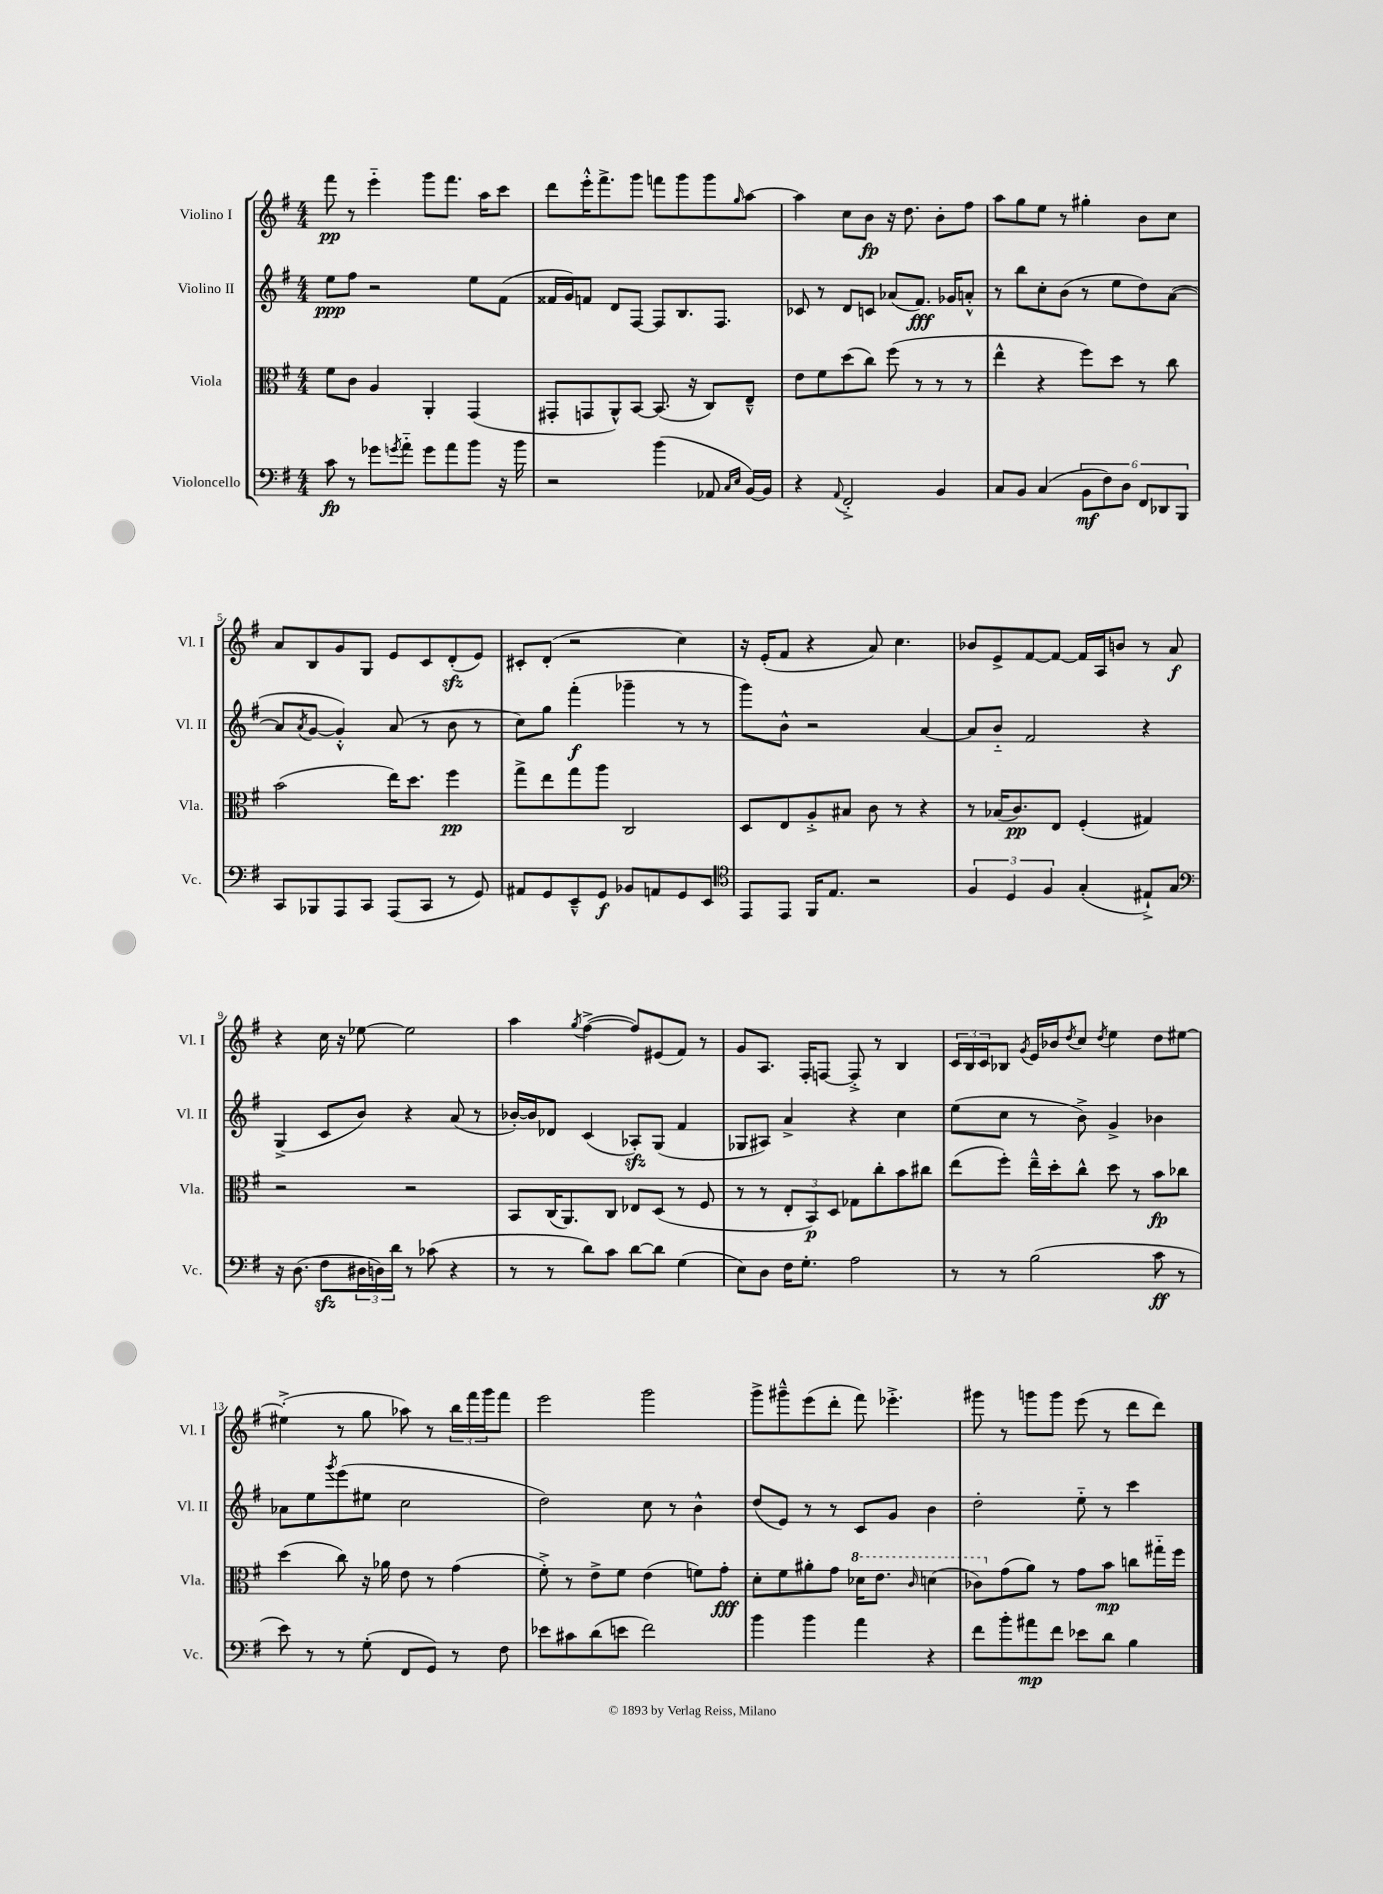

**kern	**kern	**kern	**kern
*staff4	*staff3	*staff2	*staff1
*clefF4	*clefC3	*clefG2	*clefG2
*k[f#]	*k[f#]	*k[f#]	*k[f#]
*M4/4	*M4/4	*M4/4	*M4/4
8c\	8f#\L	8ee\L	8fff#\
8r	8c\J	8ff#\J	8r
8g-\L	4A/	2r	4eee'~\
8qg/	.	.	.
8a'~\J	.	.	.
8g\L	4AA'/	.	8ggg\L
8a\	.	.	8.fff#\J
8b\J	(4GG/	8ee\L	.
.	.	.	16aa\LK
16r	.	(8f#\J	8ccc\J
16b\	.	.	.
=	=	=	=
2r	8GG#'/L	16f##/LL	8ddd\L
.	.	16g/J)	.
.	8GG/	8f/J	16eee'^^\K
.	.	.	8.fff#^\
.	8AA^^/)	8d/L	.
.	[8BB/J	[8F#/J	8ggg\J
(4b\	(8.BB/]	8F#/]L	8fff\L
.	.	8.B/	8ggg\
.	16r	.	.
8AA-/	8C/L)	.	8ggg\
.	.	8.F#/J	.
16qqC/LL	.	.	.
16qqE/JJ	.	.	16qqgg/
[16BB/LL)	8E~^^/J	.	[8aa\J
16BB/]JJ	.	.	.
=	=	=	=
4r	8e\L	8c-/	4aa\]
.	8f#\	8r	.
8qqAA/	.	.	.
2FF#'^/	(8dd\	8d/L	8cc\L
.	8cc\J)	8c/J	8b\J
.	(8ff#\	(8a-/L	16r
.	.	.	8.dd\
.	8r	8.f#/J)	.
4BB/	8r	.	8b'\L
.	.	16g-/LK	.
.	8r	8a'^^/J	8ff#\J
=	=	=	=
8C/L	4ee^^\	8r	8aa\L
8BB/J	.	8bb\L	8gg\
(4C/	4r	8cc'\	8ee\J
.	.	(8b\J	8r
12BB\L	8ff#\L)	8r	4gg#'\
12F#\)	.	.	.
.	8dd\J	8ee\L	.
12D\J	.	.	.
12FF#/L	8r	8dd\)	8b\L
12DD-/	.	.	.
.	8cc\	([8a\J	8cc\J
12BBB/J	.	.	.
=	=	=	=
8CC/L	(2b\	8a/]L	8a/L
.	.	8qa/	.
8BBB-/	.	[8g/J	8B/
8AAA/	.	4g'^^/])	8g/
8CC/J	.	.	8G/J
(8AAA/L	16ee\LK)	(8a/	8e/L
.	8.dd\J	.	.
8CC/J	.	8r	8c/
8r	4ff#\	8b\	(8d'/
8GG/)	.	8r	8e/J)
=	=	=	=
8AA#/L	8gg^\L	8cc\L)	8c#'/L
8GG/	8ee\	8gg\J	(8d'/J
8EE~^^/	8gg\	(4fff#'\	2r
8GG/J	8aa\J	.	.
8BB-/L	2C/	4ggg-~\	.
8AA/	.	.	.
8GG/	.	8r	4cc\)
8EE/J	.	8r	.
=	=	=	=
*clefC4	*	*	*
8EE/L	8D/L	8ggg\L)	16r
.	.	.	(16e'/LK
8EE/J	8E/	8b^^\J	8f#/J
16FF#/LK	8A'^/	2r	4r
8.E/J	.	.	.
.	8B#/J	.	.
2r	8c\	.	8a/)
.	8r	.	4.cc\
.	4r	[4a/	.
=	=	=	=
6F#/	8r	8a/]L	8b-/L
.	(16B-/LK	8b'~/J	8e^/
6D/	.	.	.
.	8.c/)	.	.
.	.	2f#/	[8f#/
6F#/	.	.	.
.	8E/J	.	8f#/_J
(4G'/	(4F#'/	.	16f#/]LL
.	.	.	16A/J
.	.	.	8b/J
8E#`^/L)	4G#/)	4r	8r
8G/J	.	.	8a/
=	=	=	=
*clefF4	*	*	*
16r	2r	(4G^/	4r
(8.D\	.	.	.
8F#\L	.	8c/L	16cc\
.	.	.	16r
24D#\L	.	8b/J)	[8ee-\
24D\)	.	.	.
24d\JJ	.	.	.
8r	2r	4r	2ee-\]
(8c-\	.	.	.
4r	.	(8a/	.
.	.	8r	.
=	=	=	=
8r	8BB/L	[16b-'/LL)	4aa\
.	.	16b-/]J	.
8r	(16C/K	8d-/J	.
.	8.AA/)	.	.
.	.	.	8qgg/
8d\L)	.	(4c/	([4ff#^\
8c\J	8C/J	.	.
[8d\L	8E-/L	8A-'/L)	8ff#/]L)
8d\]J	(8D/J	(8G/J	(8e#/
(4G\	8r	4f#/	8f#/J)
.	8F#/	.	8r
=	=	=	=
8E\L)	8r	8G-/L	8g/L
8D\J	8r	8A#/J)	8.A/J
16F#\LK	12E'/L	4a^/	.
8.G'\J	.	.	16F#'/LK
.	12BB/)	.	.
.	.	.	[8F/J
.	12D/J	.	.
2A\	8G-\L	4r	8F'^/]
.	8cc'\	.	8r
.	8b\	4cc\	4B/
.	8cc#\J	.	.
=	=	=	=
8r	(8ee\L	(8ee\L	24c/LL
.	.	.	24B/
.	.	.	24c/J
8r	8ff#'\J)	8cc\J	8B-/J
.	.	.	8qg/
(2B\	16ee~^^\LL	8r	16e/LL
.	16dd'\J	.	16b-/J
.	.	.	8qdd/
.	8cc^^\J	8b^\)	8cc/J
.	.	.	8qdd/
.	8dd\	4g^/	4ee\
.	8r	.	.
8c\	8b\L	4b-\	8dd\L
8r	8cc-\J	.	[8ee#\J
=	=	=	=
8e\)	(4dd\	8a-\L	(4ee#'^\]
8r	.	8ee\	.
.	.	8qggg/	.
8r	8cc\)	(8eee\	8r
(8G'\	16r	8ee#\J	8gg\
.	16a-\	.	.
8FF#/L	8e\	2cc\	8aa-\)
8GG/J)	8r	.	8r
8r	(4g\	.	24bb\LL
.	.	.	24fff#\
.	.	.	24ggg\J
8F#\	.	.	8fff#\J
=	=	=	=
8e-\L	8f#'^\)	2dd\)	2eee\
8c#\	8r	.	.
(8d\	8e^\L	.	.
8e\J	8f#\J	.	.
2f#\)	(4e\	8cc\	2ggg\
.	.	8r	.
.	8f\L)	4b^^\	.
.	8g'\J	.	.
=	=	=	=
4b\	8d'\L	(8dd/L	8ggg^\L
.	8f#\	8e/J)	8ggg#~^^\
4b\	8a#'\	8r	(8eee\
.	8g\J	8r	8ddd'\J
4a\	16dd-\LK	8c/L	8fff#\)
.	8.ee\J	.	.
.	.	8g/J	4.eee-'^\
.	16qqcc/	.	.
4r	(4dd\	4b\	.
=	=	=	=
8f#\L	8cc-\L)	2dd'\	8ggg#\
8b'\	(8g\	.	8r
8a#\	8a\J)	.	8ggg\L
8f#\J	8r	.	8ggg\J
8e-\L	8g\L	8ee'~\	(8eee\
8d\J	8b\J	8r	8r
4B\	8cc\L	4ccc\	8ddd\L
.	16gg#'~\L	.	8ddd\J)
.	16ff#\JJ	.	.
==	==	==	==
*-	*-	*-	*-
